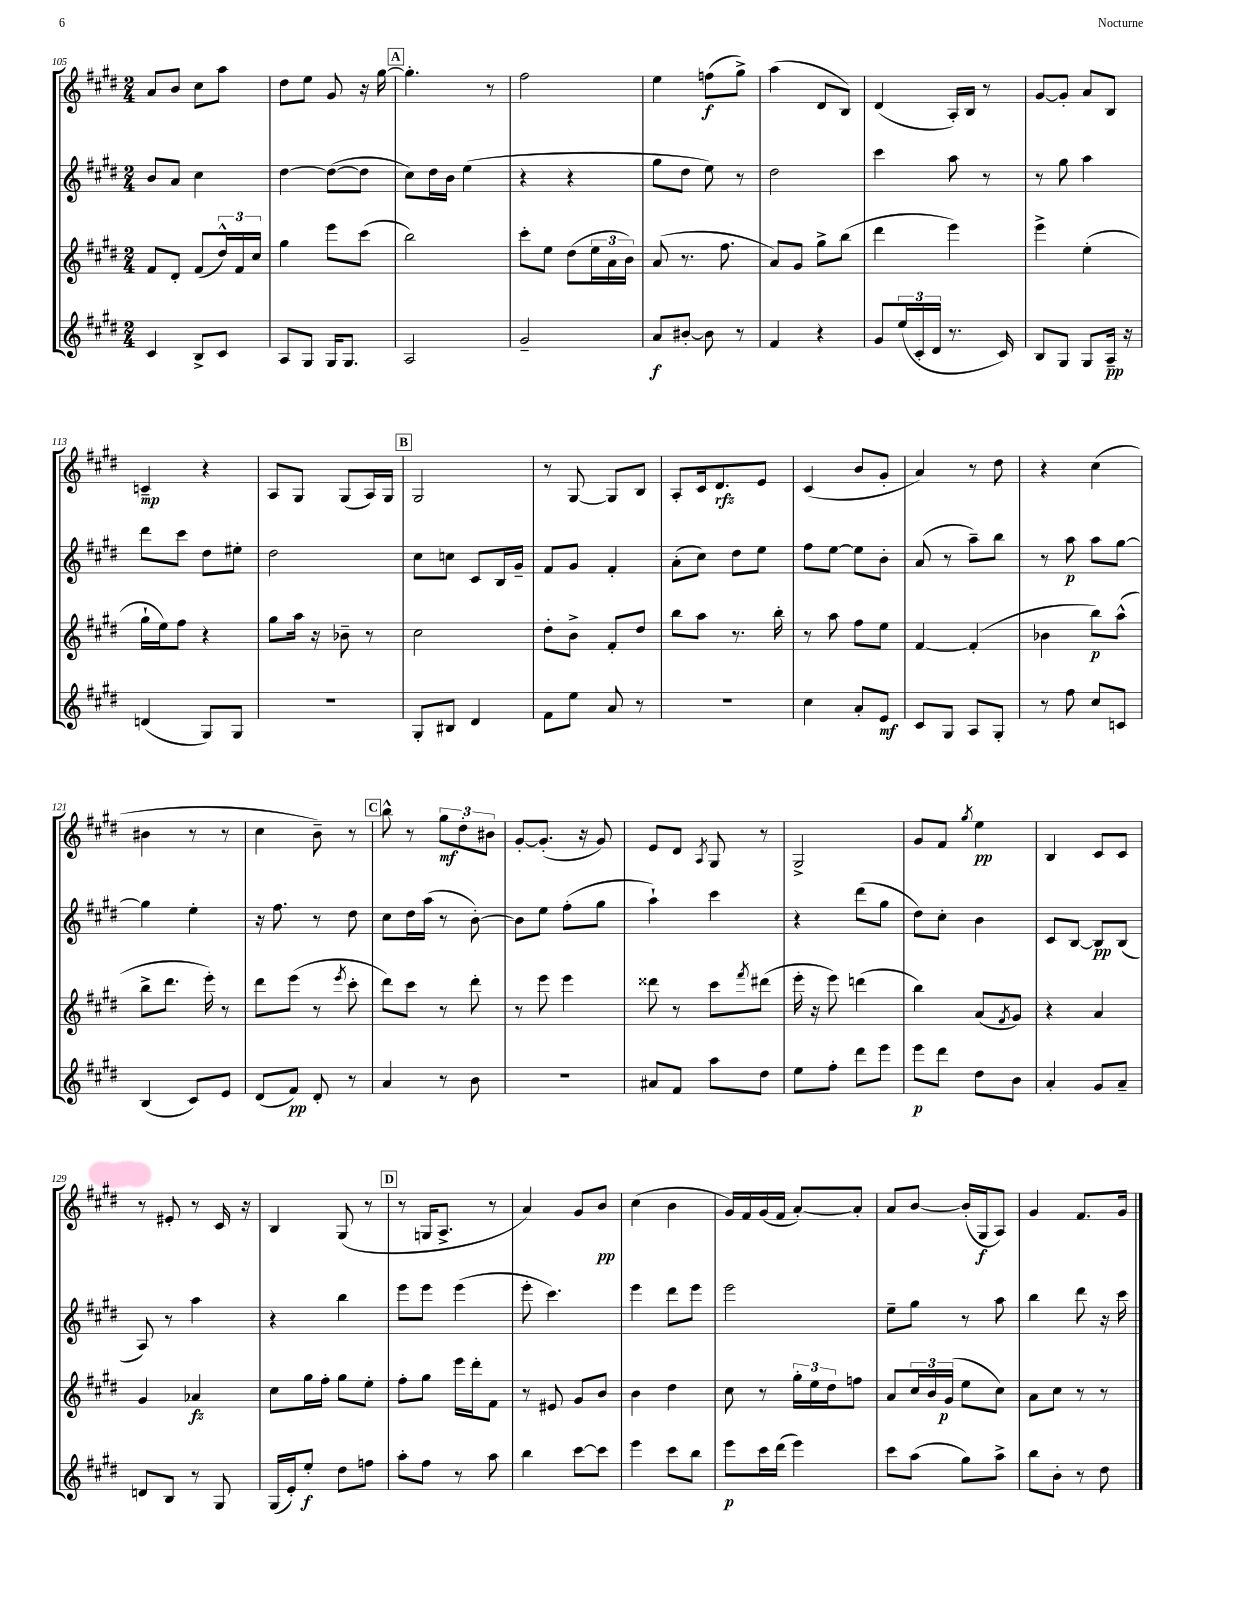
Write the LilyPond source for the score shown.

<<
\new StaffGroup <<
\new Staff = "s0" {
    \clef treble \key e \major \numericTimeSignature \time 2/4
    a'8 b'8 cis''8 a''8 |
    dis''8 e''8 gis'8 r16 gis''16~ |
    \mark \markup { \box "A" } gis''4.-. r8 |
    fis''2 |
    e''4 f''8\f( gis''8->) |
    a''4( dis'8 b8) |
    dis'4( a16-.) b16 r8 |
    gis'8~ gis'8-. a'8 b8 |
    c'4--\mp r4 |
    a8 gis8 gis8( a16) gis16 |
    \mark \markup { \box "B" } gis2 |
    r8 gis8~ gis8 b8 |
    a8-. cis'16 dis'8.\rfz e'8 |
    cis'4( b'8 gis'8-. |
    a'4) r8 dis''8 |
    r4 cis''4( |
    bis'4 r8 r8 |
    cis''4 b'8--) r8 |
    \mark \markup { \box "C" } b''8-^ r8 \tuplet 3/2 { gis''8\mf dis''8-. bis'8 } |
    gis'8~-. gis'8.-.( r16 gis'8) |
    e'8 dis'8 \acciaccatura { a8 } gis8 r8 |
    gis2-> |
    gis'8 fis'8 \acciaccatura { gis''8 } e''4\pp |
    b4 cis'8 cis'8 |
    r8 eis'8-. r8 cis'16 r16 |
    b4 gis8( r8 |
    \mark \markup { \box "D" } r8 g16 a8.-> r8 |
    a'4) gis'8 b'8\pp |
    cis''4( b'4 |
    gis'16) fis'16 gis'16( fis'16 a'8~-.) a'8-. |
    a'8 b'8~ b'16-.( gis16\f a8) |
    gis'4 fis'8. gis'16 \bar "|." |
}
\new Staff = "s1" {
    \clef treble \key e \major \numericTimeSignature \time 2/4
    b'8 a'8 cis''4 |
    dis''4~ dis''8~( dis''8 |
    \mark \markup { \box "A" } cis''8) dis''16 b'16 e''4( |
    r4 r4 |
    gis''8 dis''8 e''8) r8 |
    dis''2 |
    cis'''4 a''8 r8 |
    r8 gis''8 a''4 |
    dis'''8 cis'''8 dis''8 eis''8-. |
    dis''2 |
    \mark \markup { \box "B" } cis''8 c''8 cis'8 b16 gis'16-- |
    fis'8 gis'8 fis'4-. |
    a'8-.( cis''8) dis''8 e''8 |
    fis''8 e''8~ e''8 b'8-. |
    a'8( r8 a''8--) b''8 |
    r8 a''8\p a''8 gis''8~ |
    gis''4 e''4-. |
    r16 fis''8. r8 dis''8 |
    \mark \markup { \box "C" } cis''8 dis''16 a''16( r8 b'8~-.) |
    b'8 e''8 fis''8-.( gis''8 |
    a''4-!) cis'''4 |
    r4 dis'''8( gis''8 |
    dis''8) cis''8-. b'4 |
    cis'8 b8~ b8\pp b8( |
    a8) r8 a''4 |
    r4 b''4 |
    \mark \markup { \box "D" } e'''8 e'''8 e'''4( |
    e'''8-. cis'''4.) |
    e'''4 dis'''8 e'''8 |
    e'''2 |
    e''8-- gis''8 r8 a''8 |
    b''4 dis'''8 r16 cis'''16 \bar "|." |
}
\new Staff = "s2" {
    \clef treble \key e \major \numericTimeSignature \time 2/4
    fis'8 dis'8-. fis'8( \tuplet 3/2 { dis''16-^) fis'16 cis''16 } |
    gis''4 e'''8 cis'''8( |
    \mark \markup { \box "A" } b''2) |
    cis'''8-. e''8 dis''8( \tuplet 3/2 { e''16 a'16 b'16) } |
    a'8( r8. fis''8. |
    a'8) gis'8 gis''8-> b''8( |
    dis'''4 e'''4) |
    e'''4-> e''4-.( |
    gis''16-! e''16) fis''8 r4 |
    gis''8 a''16 r16 bes'8-- r8 |
    \mark \markup { \box "B" } cis''2 |
    dis''8-. b'8-> fis'8-. dis''8 |
    b''8 a''8 r8. b''16-. |
    r8 a''8 fis''8 e''8 |
    fis'4~ fis'4-.( |
    bes'4 b''8\p) a''8-^( |
    b''8-> dis'''8. e'''16-.) r8 |
    dis'''8 e'''8( r8 \acciaccatura { e'''8 } cis'''8-. |
    \mark \markup { \box "C" } dis'''8) cis'''8 r8 dis'''8-. |
    r8 e'''8 e'''4 |
    disis'''8 r8 cis'''8 \acciaccatura { fis'''8 } dis'''8( |
    e'''16-. r16 e'''8) d'''4( |
    b''4) a'8( \acciaccatura { fis'8 } gis'8) |
    r4 a'4 |
    gis'4 aes'4\fz |
    cis''8 gis''16 fis''16-. gis''8 e''8-. |
    \mark \markup { \box "D" } fis''8-. gis''8 e'''16 dis'''16-. fis'8 |
    r8 eis'8 gis'8 b'8 |
    b'4 dis''4 |
    cis''8 r8 \tuplet 3/2 { gis''16-. e''16 dis''16 } f''8 |
    a'8 \tuplet 3/2 { cis''16 b'16 gis'16\p( } e''8 cis''8) |
    a'8 cis''8 r8 r8 \bar "|." |
}
\new Staff = "s3" {
    \clef treble \key e \major \numericTimeSignature \time 2/4
    cis'4 b8-> cis'8 |
    a8 gis8 gis16 gis8. |
    \mark \markup { \box "A" } a2 |
    gis'2-- |
    a'8\f bis'8~-. bis'8 r8 |
    fis'4 r4 |
    gis'8 \tuplet 3/2 { e''16( cis'16-. dis'16 } r8. cis'16) |
    b8 gis8 gis8 a16--\pp r16 |
    d'4( gis8) gis8 |
    R2 |
    \mark \markup { \box "B" } gis8-. bis8 dis'4 |
    fis'8 e''8 a'8 r8 |
    R2 |
    cis''4 a'8-. e'8\mf |
    cis'8 gis8 a8 gis8-. |
    r8 fis''8 cis''8 c'8 |
    b4( cis'8) e'8 |
    dis'8( fis'8\pp) dis'8-. r8 |
    \mark \markup { \box "C" } a'4 r8 b'8 |
    R2 |
    ais'8 fis'8 a''8 dis''8 |
    e''8 fis''8-. dis'''8 e'''8 |
    e'''8\p dis'''8 dis''8 b'8 |
    a'4-. gis'8 a'8-- |
    d'8 b8 r8 gis8 |
    gis16( e'16-.) e''8-.\f dis''8 f''8 |
    \mark \markup { \box "D" } a''8-. fis''8 r8 a''8 |
    b''4 cis'''8~ cis'''8 |
    e'''4 cis'''8 b''8 |
    e'''8\p cis'''16 dis'''16( e'''4) |
    cis'''8 a''8( gis''8) a''8-> |
    b''8 b'8-. r8 dis''8 \bar "|." |
}
>>
>>
\layout { \context { \Score currentBarNumber = #105 } }
